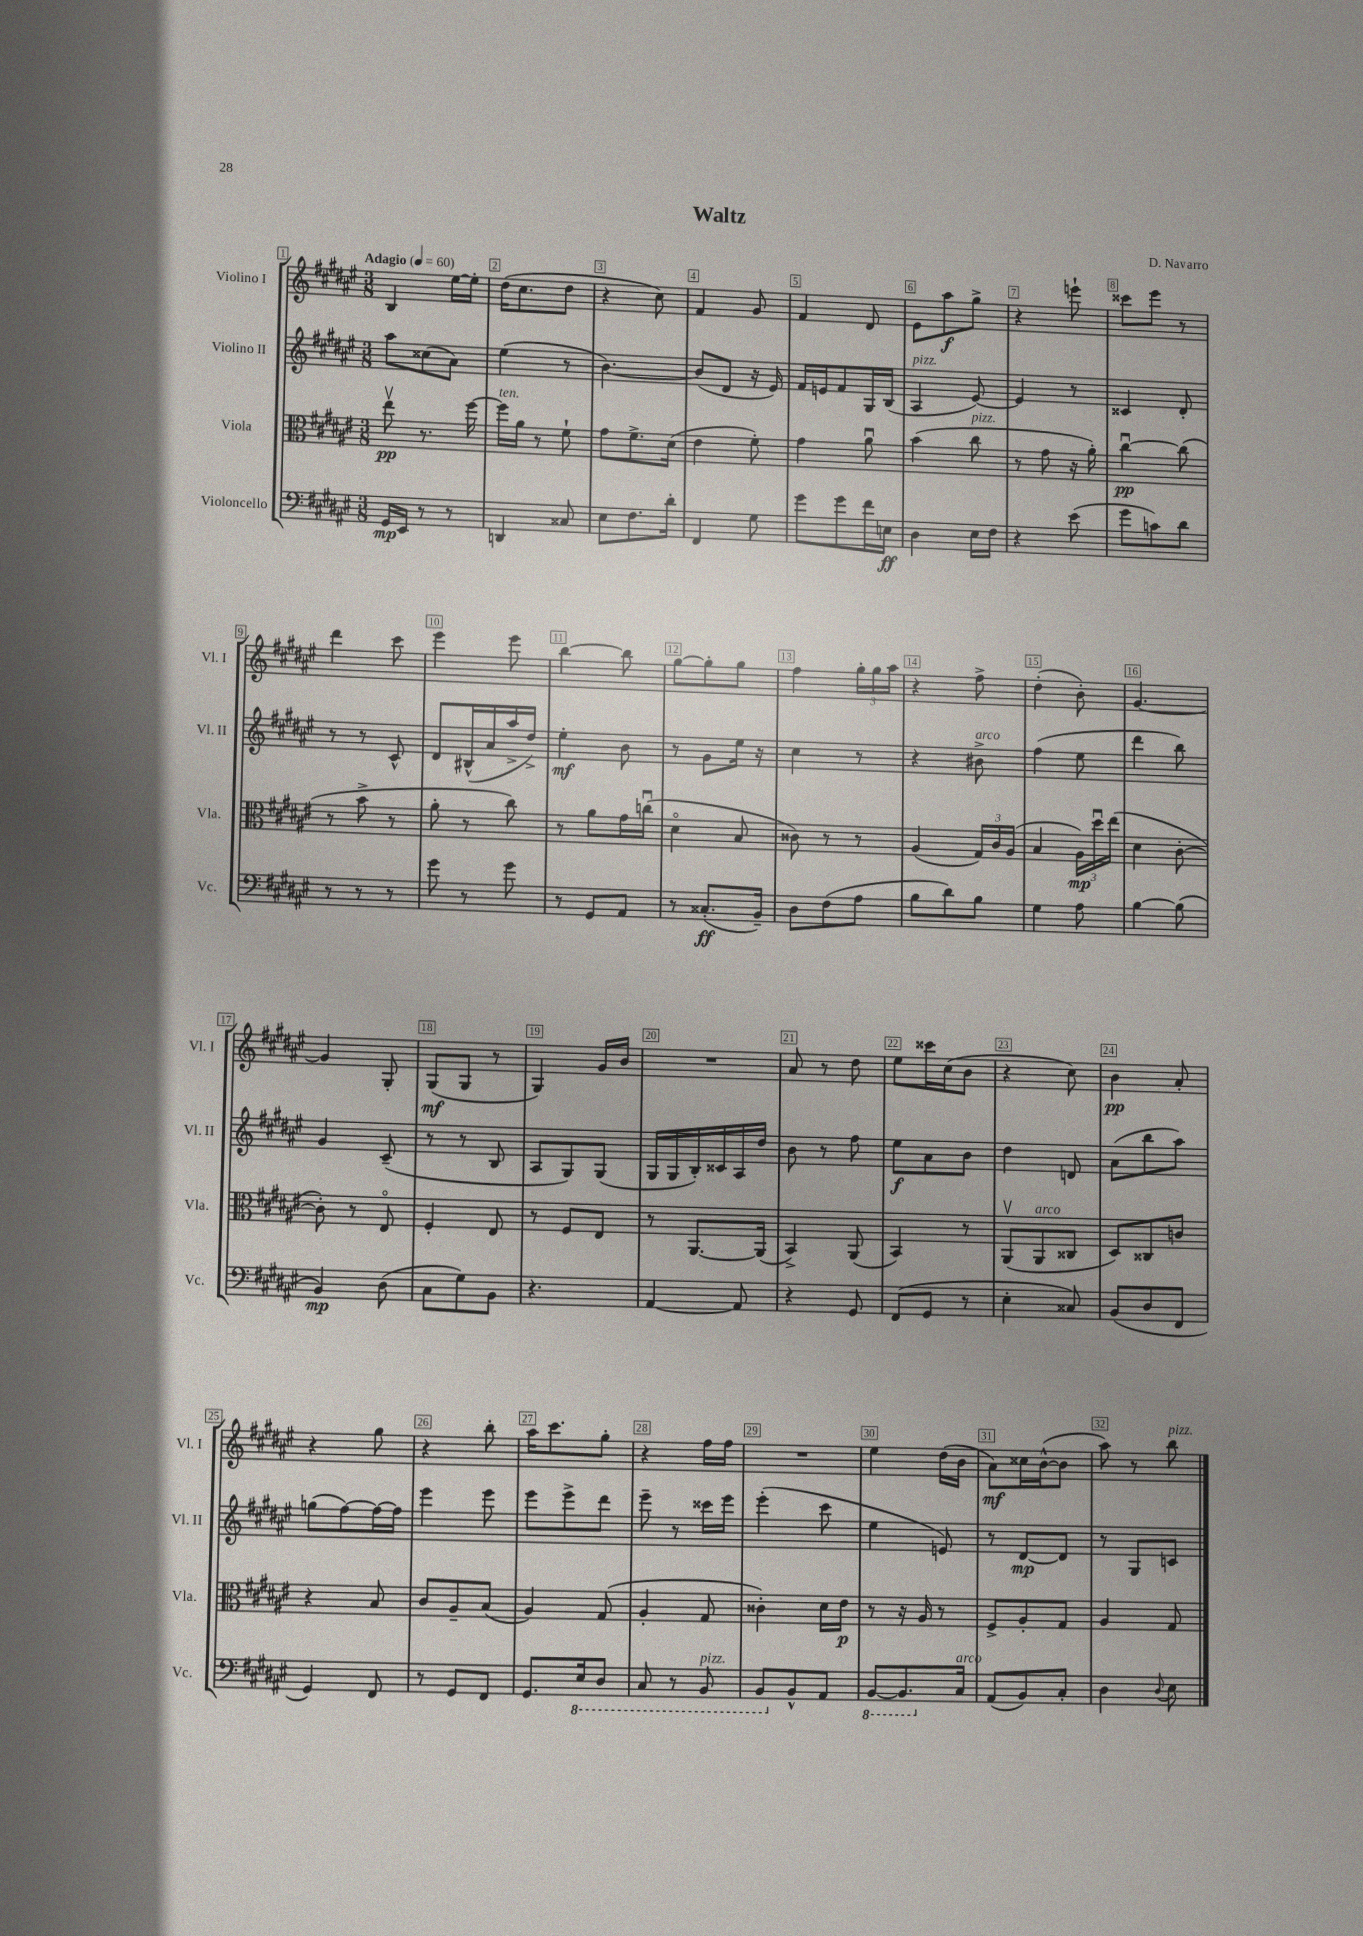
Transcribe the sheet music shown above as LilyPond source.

\header { title = "Waltz" composer = "D. Navarro" }
<<
\new StaffGroup <<
\new Staff = "s0" \with { instrumentName = "Violino I" shortInstrumentName = "Vl. I" } {
    \clef treble \key fis \major \numericTimeSignature \time 3/8 \tempo "Adagio" 4 = 60
    b4 eis''16~ eis''16-. |
    dis''16( cis''8. dis''8 |
    r4 cis''8) |
    fis'4 gis'8 |
    fis'4 dis'8 |
    eis'8 ais''8\f gis''8-> |
    r4 e'''8-! |
    cisis'''8 eis'''8 r8 |
    dis'''4 cis'''8 |
    eis'''4 eis'''8 |
    b''4~ b''8 |
    gis''8~ gis''8-. gis''8 |
    fis''4 \tuplet 3/2 { gis''16-. gis''16 ais''16 } |
    r4 fis''8-> |
    dis''4-.( b'8-.) |
    gis'4.~ |
    gis'4 gis8-. |
    gis8\mf( gis8 r8 |
    gis4) gis'16 b'16 |
    R4. |
    ais'8 r8 dis''8 |
    eis''8 cisis'''16 cis''16( b'8 |
    r4 cis''8) |
    b'4\pp ais'8-. |
    r4 gis''8 |
    r4 b''8-. |
    ais''16 cis'''8. gis''8-. |
    r4 fis''16 fis''16 |
    R4. |
    eis''4 dis''16( b'16 |
    ais'8\mf) cisis''16 b'16~-^( b'8 |
    ais''8) r8 b''8^\markup { \italic "pizz." } \bar "|." |
}
\new Staff = "s1" \with { instrumentName = "Violino II" shortInstrumentName = "Vl. II" } {
    \clef treble \key fis \major \numericTimeSignature \time 3/8
    ais''8 cisis''8( ais'8) |
    eis''4( r8 |
    b'4.~) |
    b'8( dis'8 r16 eis'16) |
    fis'16 e'16 fis'8 gis16 b16( |
    ais4^\markup { \italic "pizz." } eis'8~) |
    eis'4 r8 |
    cisis'4 dis'8-. |
    r8 r8 cis'8-^ |
    dis'8 bis16-^( ais'16 ais''16-> dis''16->) |
    eis''4-.\mf b'8 |
    r8 gis'8 eis''16 r16 |
    cis''4 r8 |
    r4 bis'8->^\markup { \italic "arco" } |
    fis''4( eis''8 |
    dis'''4 b''8) |
    gis'4 cis'8--( |
    r8 r8 b8 |
    ais8 gis8) gis8( |
    gis16 gis16 b16-.) cisis'16 ais16 dis''16 |
    b'8 r8 fis''8 |
    eis''8\f ais'8 b'8 |
    dis''4 d'8 |
    ais'8( b''8 ais''8) |
    g''8( fis''8~) fis''16~ fis''16 |
    eis'''4 eis'''8 |
    eis'''8 eis'''8-> dis'''8 |
    eis'''8-- r8 cisis'''16 eis'''16 |
    eis'''4-.( cis'''8 |
    eis''4 e'8) |
    r8 dis'8~\mp dis'8 |
    r8 gis8 c'8 \bar "|." |
}
\new Staff = "s2" \with { instrumentName = "Viola" shortInstrumentName = "Vla." } {
    \clef alto \key fis \major \numericTimeSignature \time 3/8
    eis''8\upbow\pp r8. fis''16~ |
    fis''16^\markup { \italic "ten." } ais'16 r8 fis'8-! |
    gis'8 fis'8.-> dis'16( |
    eis'4 fis'8-.) |
    gis'4 ais'8\downbow |
    b'4( cis''8^\markup { \italic "pizz." } |
    r8 gis'8 r16 ais'16-.) |
    cis''4~\downbow\pp cis''8( |
    r8 b'8-> r8 |
    ais'8-. r8 cis''8) |
    r8 ais'8 gis'16 c''16\downbow( |
    dis'4\flageolet b8 |
    cisis'8) r8 r8 |
    ais4( \tuplet 3/2 { gis16) cis'16 ais16( } |
    b4 \tuplet 3/2 { ais16\mp) dis''16\downbow eis''16( } |
    dis'4 cis'8~-. |
    cis'8-.) r8 eis8\flageolet |
    fis4-. eis8 |
    r8 fis8 eis8 |
    r8 ais,8.~ ais,16( |
    b,4->) ais,8( |
    b,4) r8 |
    ais,8\upbow( ais,8^\markup { \italic "arco" } cisis8 |
    dis8) cisis8 c'8 |
    r4 b8 |
    cis'8 ais8-- b8( |
    ais4) gis8( |
    ais4-. gis8 |
    cisis'4-.) dis'16 eis'16\p |
    r8 r16 ais16 r8 |
    fis8-> ais8-. gis8 |
    ais4 gis8 \bar "|." |
}
\new Staff = "s3" \with { instrumentName = "Violoncello" shortInstrumentName = "Vc." } {
    \clef bass \key fis \major \numericTimeSignature \time 3/8
    gis,16\mp eis,16 r8 r8 |
    d,4 cisis8 |
    eis8 fis8. dis'16-. |
    fis,4 gis8 |
    gis'8 gis'8 fis'16 e16\ff |
    dis4 eis16 fis16 |
    r4 eis'8( |
    gis'8 c'8) dis'8 |
    r8 r8 r8 |
    gis'8 r8 gis'8 |
    r8 gis,8 ais,8 |
    r8 cisis8.-.\ff( b,16--) |
    dis8 fis8( ais8 |
    b8 dis'8) b8 |
    gis4 ais8 |
    b4~ b8( |
    b,4\mp) dis8( |
    cis8 gis8) b,8 |
    r4. |
    ais,4~ ais,8 |
    r4 gis,8 |
    fis,8( gis,8 r8 |
    eis4-. cisis8) |
    b,8( dis8 fis,8 |
    gis,4) fis,8 |
    r8 gis,8 fis,8 |
    gis,8. \ottava #-1 eis,16 dis,8 |
    cis,8 r8 b,,8^\markup { \italic "pizz." } |
    b,,8 \ottava #0 b,8-^ ais,8 |
    \ottava #-1 b,,8~ b,,8. \ottava #0 cis16^\markup { \italic "arco" } |
    ais,8( b,8) cis8-. |
    dis4 \appoggiatura { dis8 } eis8 \bar "|." |
}
>>
>>
\layout { \context { \Score \override BarNumber.break-visibility = ##(#f #t #t) barNumberVisibility = #all-bar-numbers-visible \override BarNumber.stencil = #(make-stencil-boxer 0.1 0.3 ly:text-interface::print) } }
